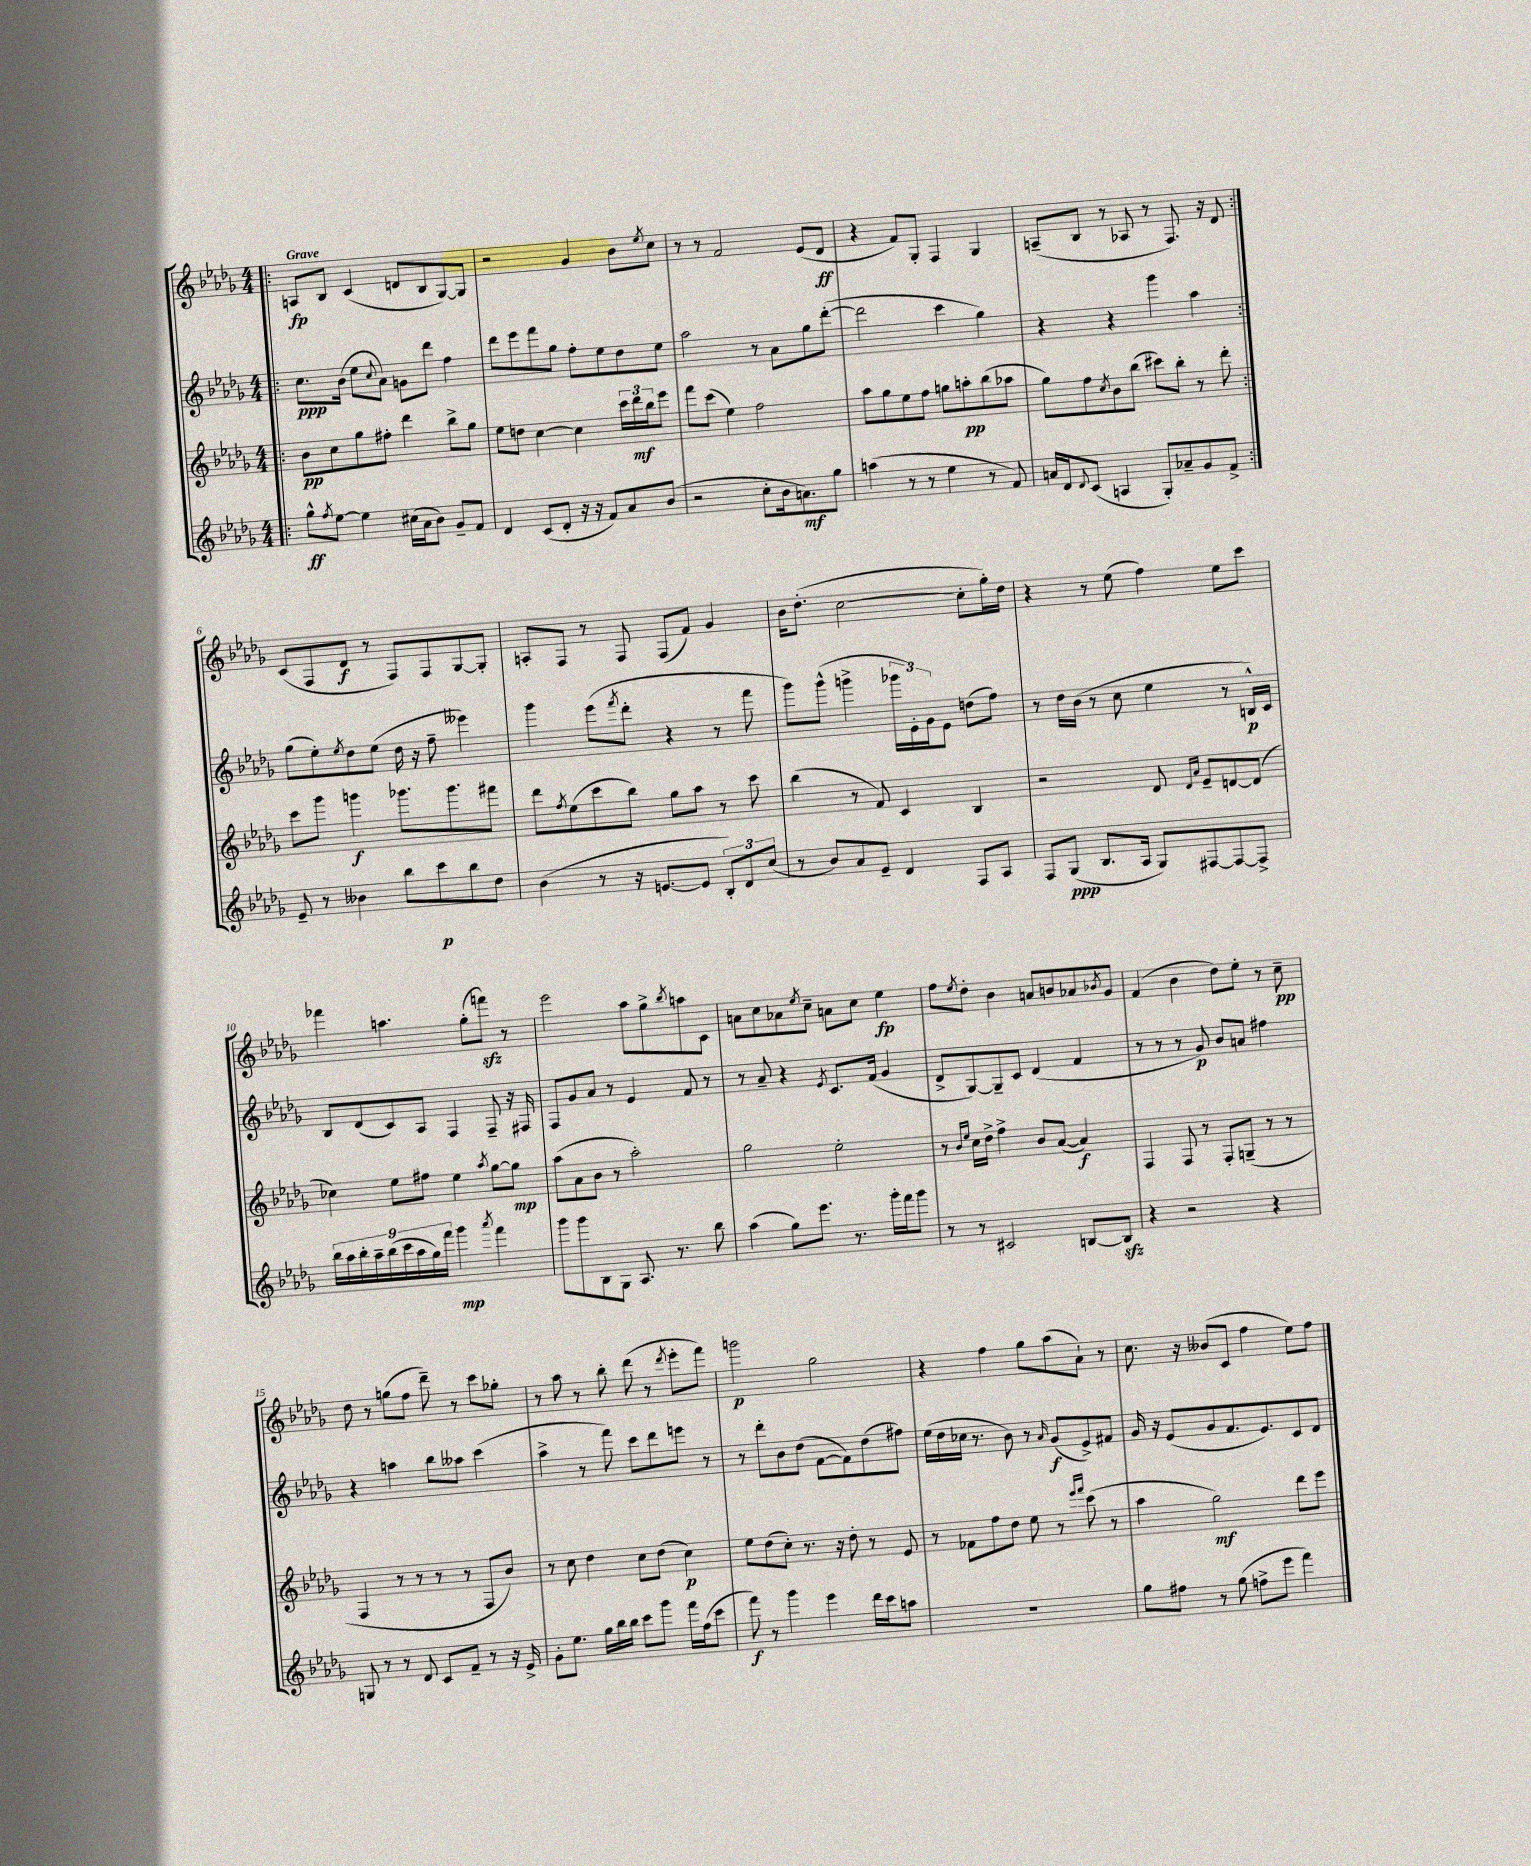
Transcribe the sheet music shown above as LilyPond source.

<<
\new StaffGroup <<
\new Staff = "s0" {
    \clef treble \key des \major \numericTimeSignature \time 4/4 \tempo "Grave"
    \repeat volta 2 { \bar ".|:" a8\fp bes8 c'4( d'8 bes8 ges8~) ges8 |
    r2 ges'4 bes'8 \acciaccatura { ees''8 } c''8 |
    r8 r8 f'2 ees'8( des'8\ff |
    r4 f'8) ges8-. f4 ges4 |
    a8--( bes8 r8 aes8 r8 f8.) r16 des'8 | }
    c'8( f8 des'8\f r8 f8) f8 ges8~ ges8-. |
    a8-. f8 r8 f8 f8( f'8) ges'4 |
    bes'16 des''8.-.( c''2~ c''8-. ges''16-.) des''16 |
    r4 r8 ees''8( f''4) ees''8 c'''8 |
    fes'''4 a''4. ges''8-.( f'''8\sfz) r8 |
    ees'''2 aes''8 ges''8-> \acciaccatura { bes''8 } a''8 c'8 |
    a'8 c''8 aes'8 \acciaccatura { ees''8 } c''8-- a'8 c''8 ees''4\fp |
    f''8 \acciaccatura { ees''8 } des''8-. bes'4 a'8 b'8 aes'8 \acciaccatura { bes'8 } ges'8 |
    f'4( bes'4 des''8) ees''8-. r8 c''8--\pp |
    des''8 r8 g''8( f''8 des'''8--) r8 c'''8 ges''8-. |
    r8 aes''8 r8 bes''8-. des'''8( r8 \acciaccatura { des'''8 } ees'''8-. f'''8) |
    g'''2\p ges''2 |
    r4 f''4 ges''8 aes''8( aes'8-!) r8 |
    c''8. r16 beses'8( c'8 f''4 ees''8) f''8 \bar "|." |
}
\new Staff = "s1" {
    \clef treble \key des \major \numericTimeSignature \time 4/4
    \repeat volta 2 { \bar ".|:" c''8.\ppp bes'16( ees''8 \appoggiatura { c''8 } aes'8) g'8 des'''8 f''4 |
    des'''8 ees'''8 f'''8 ges''8 f''8-. ees''8 des''8 ees''8 |
    aes''2 r8 aes'8 ges''8 des'''8~-.( |
    des'''2 c'''4 ges''4) |
    r4 r4 ges'''4 aes''4 | }
    ges''8( ees''8-.) \acciaccatura { ees''8 } des''8 ees''8( des''16 r16 f''8-- eeses'''4) |
    ges'''4 ees'''8( \acciaccatura { f'''8 } des'''8-. r4 r8 f'''8 |
    ges'''8) ges'''8-^( g'''4-> \tuplet 3/2 { ges'''16 ees'16-.) ges'16 } ees'8 d''8( f''8) |
    r8 des''16 bes'16( r8 c''8 ees''4 r8 b16-^\p) c'16 |
    bes8 des'8( c'8) aes8 f4 f8-- r16 fis16 |
    f8 ges'8 aes'8 r8 ees'4 f'8 r8 |
    r8 aes'8-- r4 \acciaccatura { ees'8 } c'8. f'16( ges'4 |
    des'8-> ges8~) ges8-- c'8 des'4( f'4 |
    r8 r8 r8 ges'8\p) bes'8 a'8 fis''4 |
    r4 a''4 bes''8 aeses''8 c'''4( |
    aes''4-> r8 f'''8) c'''8 des'''8 e'''8 r8 |
    r8 des'''8-. bes'8 des''8( f'8~ f'8) des''8( fis''8) |
    ees''16( des''16 ces''16 r8. bes'8) r8 \grace { aes'16 } ges'8\f( ees'8->) fis'8 |
    ges'16 r16 ees'8( ges'8 f'8. ees'8.) c'8 des'8 \bar "|." |
}
\new Staff = "s2" {
    \clef treble \key des \major \numericTimeSignature \time 4/4
    \repeat volta 2 { \bar ".|:" bes'8\pp c''8 ges''8 fis''8-. des'''4 bes''8-> ges''8 |
    ees''8 d''8 c''4~ c''4 \tuplet 3/2 { c'''16 des'''16\mf bes''16 } ees'''8 |
    f'''8 c'''8( ees''4) f''2 |
    aes''8 ges''8 ees''8 f''8 g''8 a''8-.\pp bes''8( aes''8 |
    ges''8) f''8 \acciaccatura { c''8 } bes'8 bes''8( cis'''8) bes''8-. r8 des'''8-. | }
    c'''8 ges'''8 g'''4\f ges'''8. ges'''8. fis'''8 |
    des'''8 \acciaccatura { f''8 } ees''8( c'''8 bes''8) ges''8 aes''8 r8 c'''8 |
    bes''4( r8 f'8) c'4 bes4 |
    r2 des'8 \grace { des'16 aes'16 } ees'8-- d'8~ d'8( |
    ces''4) ees''8 fis''8 ees''4 \acciaccatura { aes''8 } ges''8~ ges''8\mp |
    aes''8( aes'8 bes'8 r8 aes''2-.) |
    ges''2 ees''2-. |
    r8 \grace { bes'16 ees''16 } c''16 des''16-> f''4-> bes'8 aes'8~( aes'4\f) |
    f4 f8 r8 f8-. g8--( r8 r8 |
    f4 r8 r8 r8 r8 f8 bes'8) |
    r8 c''8 des''4 c''8 des''8( c''4\p) |
    ees''8 des''8( c''8-.) r8. r16 des''8-. r8 ees'8 |
    r8 fes'8 f''8 des''8 ees''8 r8 \grace { ees'''16 f'''16 } c'''8( r8 |
    aes''4 ges''2\mf) des'''8 ees'''8 \bar "|." |
}
\new Staff = "s3" {
    \clef treble \key des \major \numericTimeSignature \time 4/4
    \repeat volta 2 { \bar ".|:" ges''8-^\ff \acciaccatura { f''8 } ees''8~ ees''4 cis''16( aes'16 bes'8) ges'8-- f'8 |
    des'4 c'8( des'8-. r16 r16 f'8) aes'8 bes'8( |
    r2 c''8-. bes'16 a'8.\mf) ges''8 |
    a''4( r8 r8 ees''4 r8 f'8) |
    a'16 des'16 \appoggiatura { des'8 } c'8( a4 ges8-.) aes'8-- ges'8 f'8-> | }
    ees'8-- r8 beses'4 bes''8 c'''8\p bes''8 des''8 |
    bes'4( r8 r16 e'8.~ e'8 \tuplet 3/2 { bes8-.) des'8 c''8( } |
    r8 bes'8) aes'8 ees'8-- des'4 f8 aes8 |
    f8 ges8\ppp( bes8. aes16 ges8) fis8~ fis8~ fis8-> |
    \tuplet 9/8 { bes''16 aes''16 bes''16-. aes''16-- bes''16( c'''16 aes''16 ges''16) f'''16 } ges'''4\mp \acciaccatura { aes'''8 } f'''4 |
    ges'''8 ges'''8 bes8 ges8 aes8. r8. bes''8 |
    aes''4( ges''8) ees'''8. r8. ges'''16-. f'''16 ges'''8 |
    r8 r8 cis'2 b8~ b8\sfz |
    r4 r2 r4 |
    g8 r8 r8 des'8 c'8 f'8-- r8 r16 ees'16-> |
    ges'8-. ees''8. ges''16 bes''16 bes''16 c'''8 ges'''8 f'''16 f''16( c'''8 |
    f'''8\f) r8 ges'''4 ees'''4 des'''16 c'''16 a''8 |
    R1 |
    ges''8 fis''8 r8 ges''8( f''8-> ees'''8 f'''4) \bar "|." |
}
>>
>>
